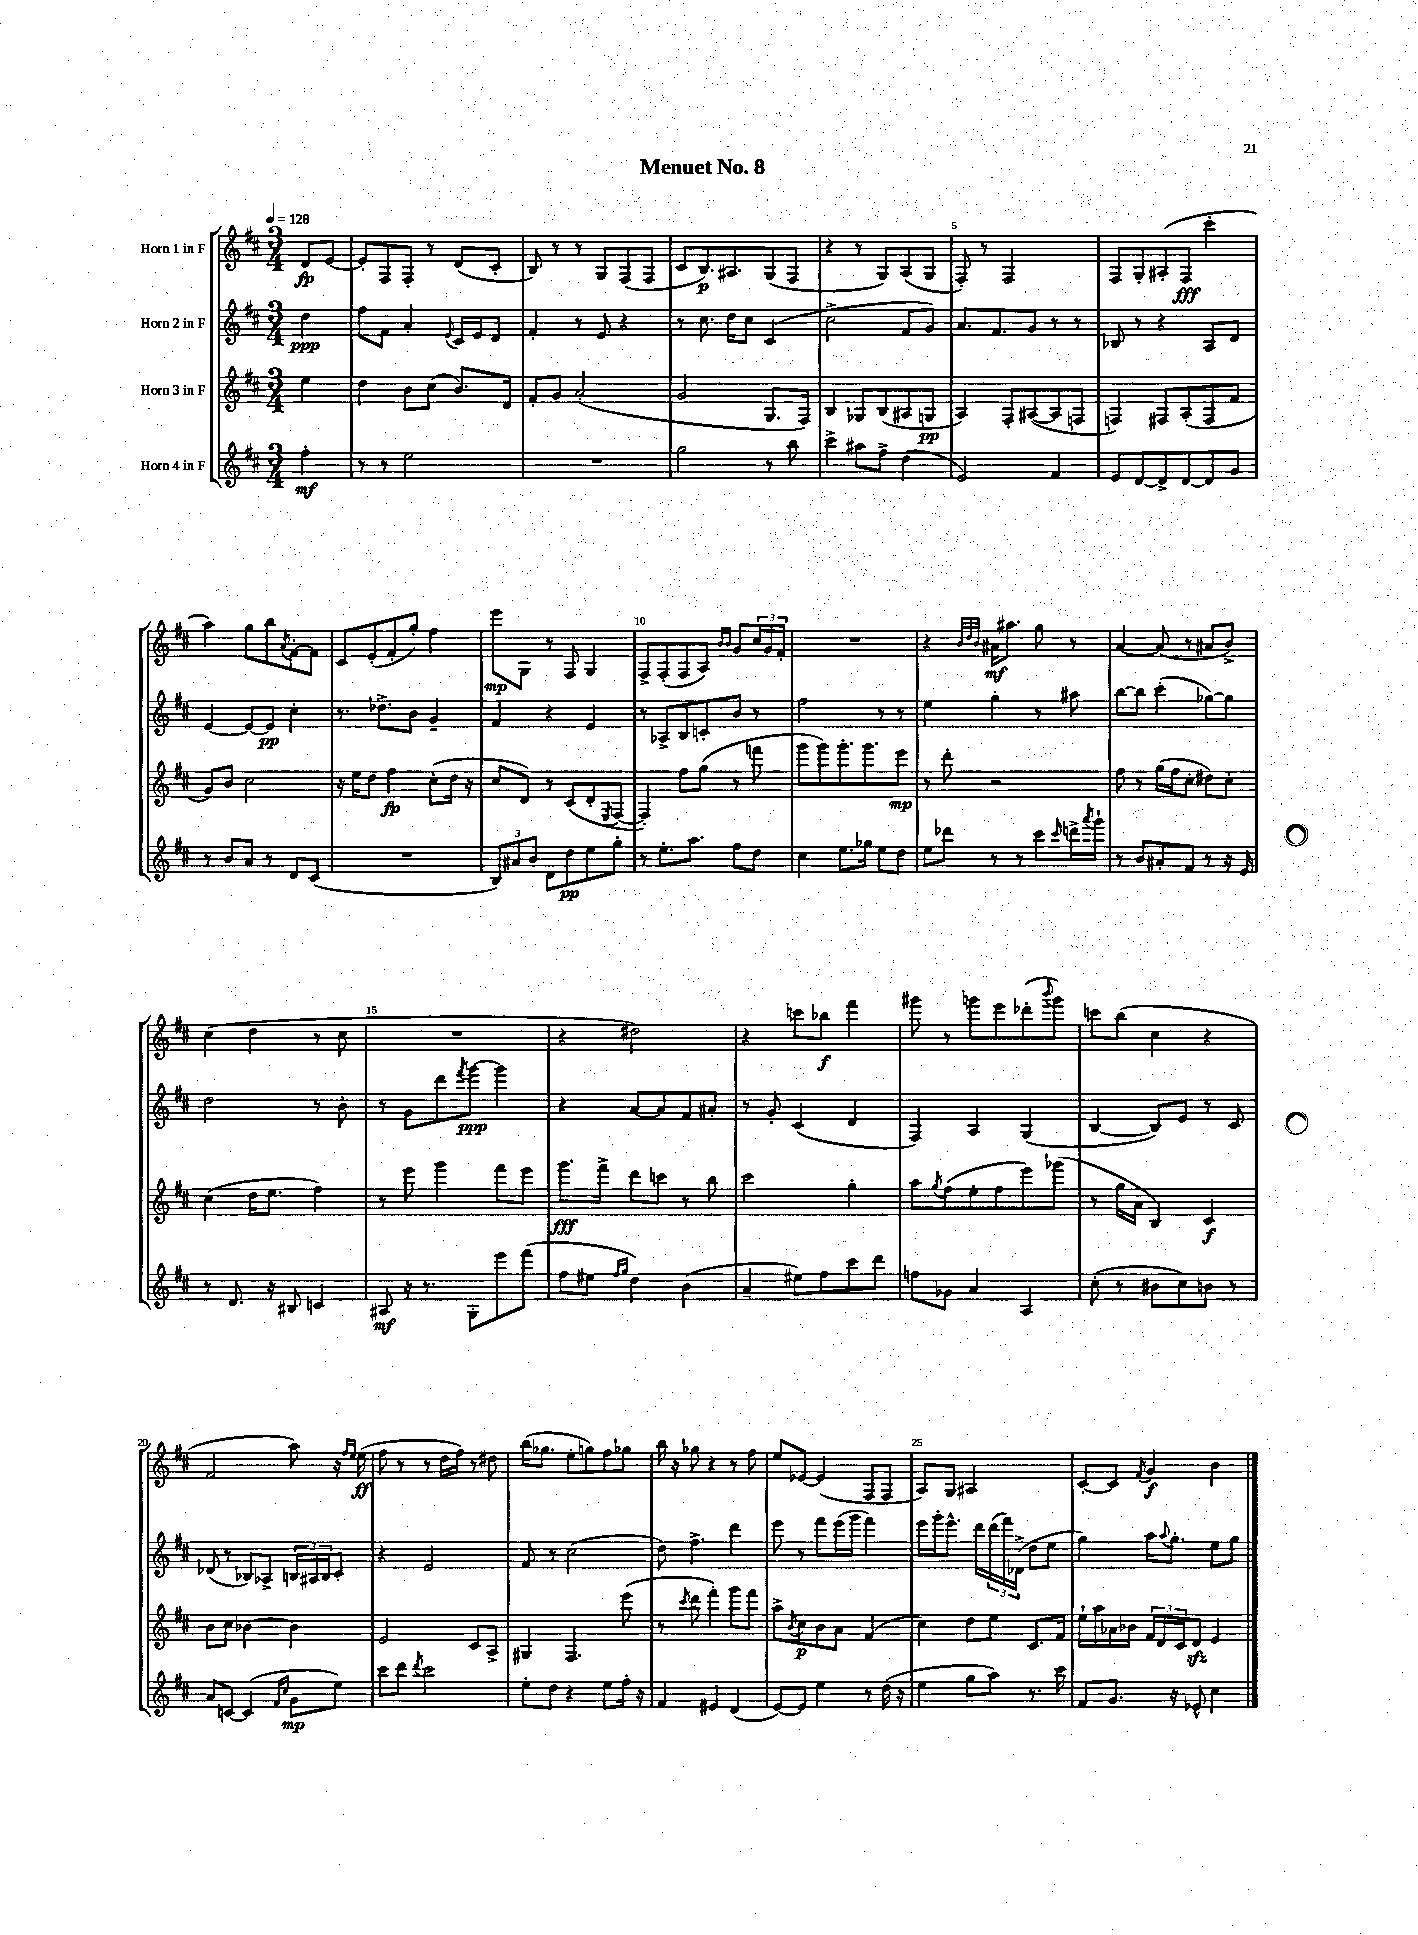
\header { title = "Menuet No. 8" }
<<
\new StaffGroup <<
\new Staff = "s0" \with { instrumentName = "Horn 1 in F" } {
    \clef treble \key d \major \numericTimeSignature \time 3/4 \partial 4 \tempo 4 = 128
    d'8\fp e'8~ |
    e'8-. fis8 fis8-. r8 d'8( cis'8-. |
    b8) r8 r8 g8 fis8( fis8 |
    cis'8 b8.\p) ais8. g8( fis8 |
    r4 r8 g8) a8( g8 |
    fis8-.) r8 fis2 |
    fis8 g8-. ais8-.( fis8\fff cis'''4-. |
    a''4) g''8 b''8 \acciaccatura { a'8 } fis'8~-. fis'8 |
    cis'8 e'8-.( fis'8-. g''8-.) fis''4 |
    e'''8\mp g8 r8 fis8 g4 |
    fis8-> fis8-.( fis8 a8) \grace { b'16 b'16 } g'8 \tuplet 3/2 { cis''16 g'16 fis'16-. } |
    R2. |
    r4 \grace { b'32 d''32 b'32 } ais'16\mf ais''8. g''8 r8 |
    a'4~ a'8( r8 ais'8 b'8->) |
    cis''4( d''4 r8 cis''8 |
    R2. |
    r4 dis''2) |
    r4 c'''8 bes''8\f fis'''4 |
    gis'''8 r8 g'''8 e'''8 des'''8-.( \appoggiatura { b'''8 } g'''8) |
    c'''8 b''8( cis''4 r4 |
    fis'2 a''8) r16 \grace { fis''16 e''16 } e''16\ff( |
    fis''8 r8 r8 d''16 fis''16) r8 dis''8 |
    b''16( ges''8. e''8-. g''8) fis''8 ges''8 |
    b''16 r16 ges''8 r4 r8 fis''8 |
    e''8 ees'8~ ees'4( fis8 fis8 |
    a8) g8 ais2 |
    cis'8~-. cis'8 \acciaccatura { fis'8 } g'4\f b'4 \bar "|." |
}
\new Staff = "s1" \with { instrumentName = "Horn 2 in F" } {
    \clef treble \key d \major \numericTimeSignature \time 3/4 \partial 4
    d''4\ppp |
    fis''8 fis'8 a'4-. \appoggiatura { e'8 } cis'16 e'16 d'8 |
    fis'4-. r8 e'8 r4 |
    r8 cis''8. d''16 cis''8 cis'4( |
    cis''2-> fis'8 g'8) |
    a'8. fis'8. g'8 r8 r8 |
    bes8 r8 r4 a8 d'8 |
    e'4~ e'8~ e'8\pp cis''4-. |
    r8. des''8.-> b'8 g'4-- |
    fis'4 r4 e'4 |
    r8 aes8-> b8 c'8-. b'8 r8 |
    fis''2 r8 r8 |
    e''4 g''4-. r8 ais''8 |
    b''8~ b''8 cis'''4-.( ges''8~) ges''8 |
    d''2 r8 b'8-. |
    r8 g'8 d'''8 \acciaccatura { fis'''8 } g'''8~\ppp g'''4 |
    r4 a'8~ a'8 fis'8 ais'8-. |
    r8 g'8-. cis'4( d'4 |
    fis4) a4 g4( |
    b4~ b8) e'8 r8 cis'8 |
    des'8( r8 bes8) aes8-> \tuplet 3/2 { b16 ais16 b16 } cis'8-. |
    r4 e'2 |
    fis'8 r8 cis''2( |
    d''8) fis''4.-> d'''4 |
    e'''8 r8 fis'''8 e'''16( g'''16 fis'''4) |
    e'''16 g'''16-. e'''8.-^ d'''16 \tuplet 3/2 { d'''16( fis'''16) des'16->( } d''8 e''8 |
    g''4) a''16 \appoggiatura { a''8 } g''8.-. e''8 g''8 \bar "|." |
}
\new Staff = "s2" \with { instrumentName = "Horn 3 in F" } {
    \clef treble \key d \major \numericTimeSignature \time 3/4 \partial 4
    e''4 |
    d''4 b'8 cis''8( b'8.) d'16 |
    fis'8-. g'8 a'2-.( |
    g'2 g8. fis16) |
    b4 ges8 b8( ais8 g8\pp |
    a4) fis8-. ais8~( ais8 f8 |
    f4) fis8 a8-.( fis8 fis'8 |
    g'8) b'8 cis''2 |
    r16 e''16 d''8 fis''4\fp cis''8-.( d''16 r16 |
    cis''8 d'8) r8 cis'8( d'8-. \acciaccatura { e8 } fis8~ |
    fis4-.) fis''8 g''8( r8 f'''8 |
    g'''8 g'''8) g'''8.-. g'''8. e'''8\mp |
    r8 d'''8-. r2 |
    fis''8 r8 g''16( fis''16 cis''8-. dis''8) cis''8-. |
    cis''4( d''16 e''8. fis''4) |
    r8 e'''8 g'''4 fis'''8 e'''8 |
    g'''8.\fff fis'''16-> d'''8 c'''8 r8 b''8 |
    cis'''2 g''4-. |
    a''8 \acciaccatura { g''8 } fis''8( e''8-. fis''8 e'''8) ges'''8( |
    r8 g''16 a'16 b4) cis'4\f |
    b'8 cis''8 bes'4~ bes'4 |
    e'2 cis'8 a8-> |
    gis4 fis4. e'''8( |
    r8 \acciaccatura { cis'''8 } d'''8 fis'''4-.) g'''8 fis'''8 |
    a''8-> \acciaccatura { b'8 } cis''8\p b'8 a'8 fis'4( |
    cis''4) d''8 e''8 cis'8. fis'16 |
    e''16-! a''16 aes'16 bes'16 \tuplet 3/2 { fis'16 d'16 cis'16 } d'8\sfz e'4 \bar "|." |
}
\new Staff = "s3" \with { instrumentName = "Horn 4 in F" } {
    \clef treble \key d \major \numericTimeSignature \time 3/4 \partial 4
    fis''4-.\mf |
    r8 r8 e''2 |
    R2. |
    g''2 r8 b''8 |
    cis'''4-> ais''8 fis''8-> d''4( |
    e'2) fis'4 |
    e'8 d'8~ d'8-> d'8~ d'8 g'8 |
    r8 b'8 a'8 r8 d'8 cis'8( |
    R2. |
    \tuplet 3/2 { b8) ais'8 b'8 } d'8 d''8\pp e''8 g''8-. |
    r8 e''8.-. a''8. fis''8 d''8 |
    cis''4 e''8. ges''16 e''8 d''8 |
    e''8 des'''8 r8 r8 cis'''8 \grace { cis'''16 } d'''16-> \acciaccatura { a'''8 } g'''16-! |
    r8 b'8 ais'8-. fis'8 r8 r16 e'16 |
    r8 d'8. r16 bis8 c'4 |
    ais8\mf r16 r8. g8-. e'''8 fis'''8( |
    fis''8 eis''8 \grace { fis''16 g''16 } d''4) b'4( |
    a'4-- eis''8) fis''8 cis'''8 d'''8 |
    f''8 ges'8 a'4 a4 |
    cis''8-.( r8 bis'8 cis''8) b'8 r8 |
    a'8 c'8~ c'4( \grace { fis'16 cis''16 } g'8\mp e''8) |
    cis'''8 d'''8 \acciaccatura { d'''8 } cis'''2 |
    e''8-. d''8 r4 e''8 fis''16-. r16 |
    fis'4 eis'4 d'4( |
    e'8~) e'8 e''4 r8 d''16( r16 |
    e''4 g''8 a''8) r8. cis'''16 |
    fis'8 g'8. r16 ees'8-^ cis''4 \bar "|." |
}
>>
>>
\layout { \context { \Score \override BarNumber.break-visibility = ##(#f #t #t) barNumberVisibility = #(every-nth-bar-number-visible 5) } }
